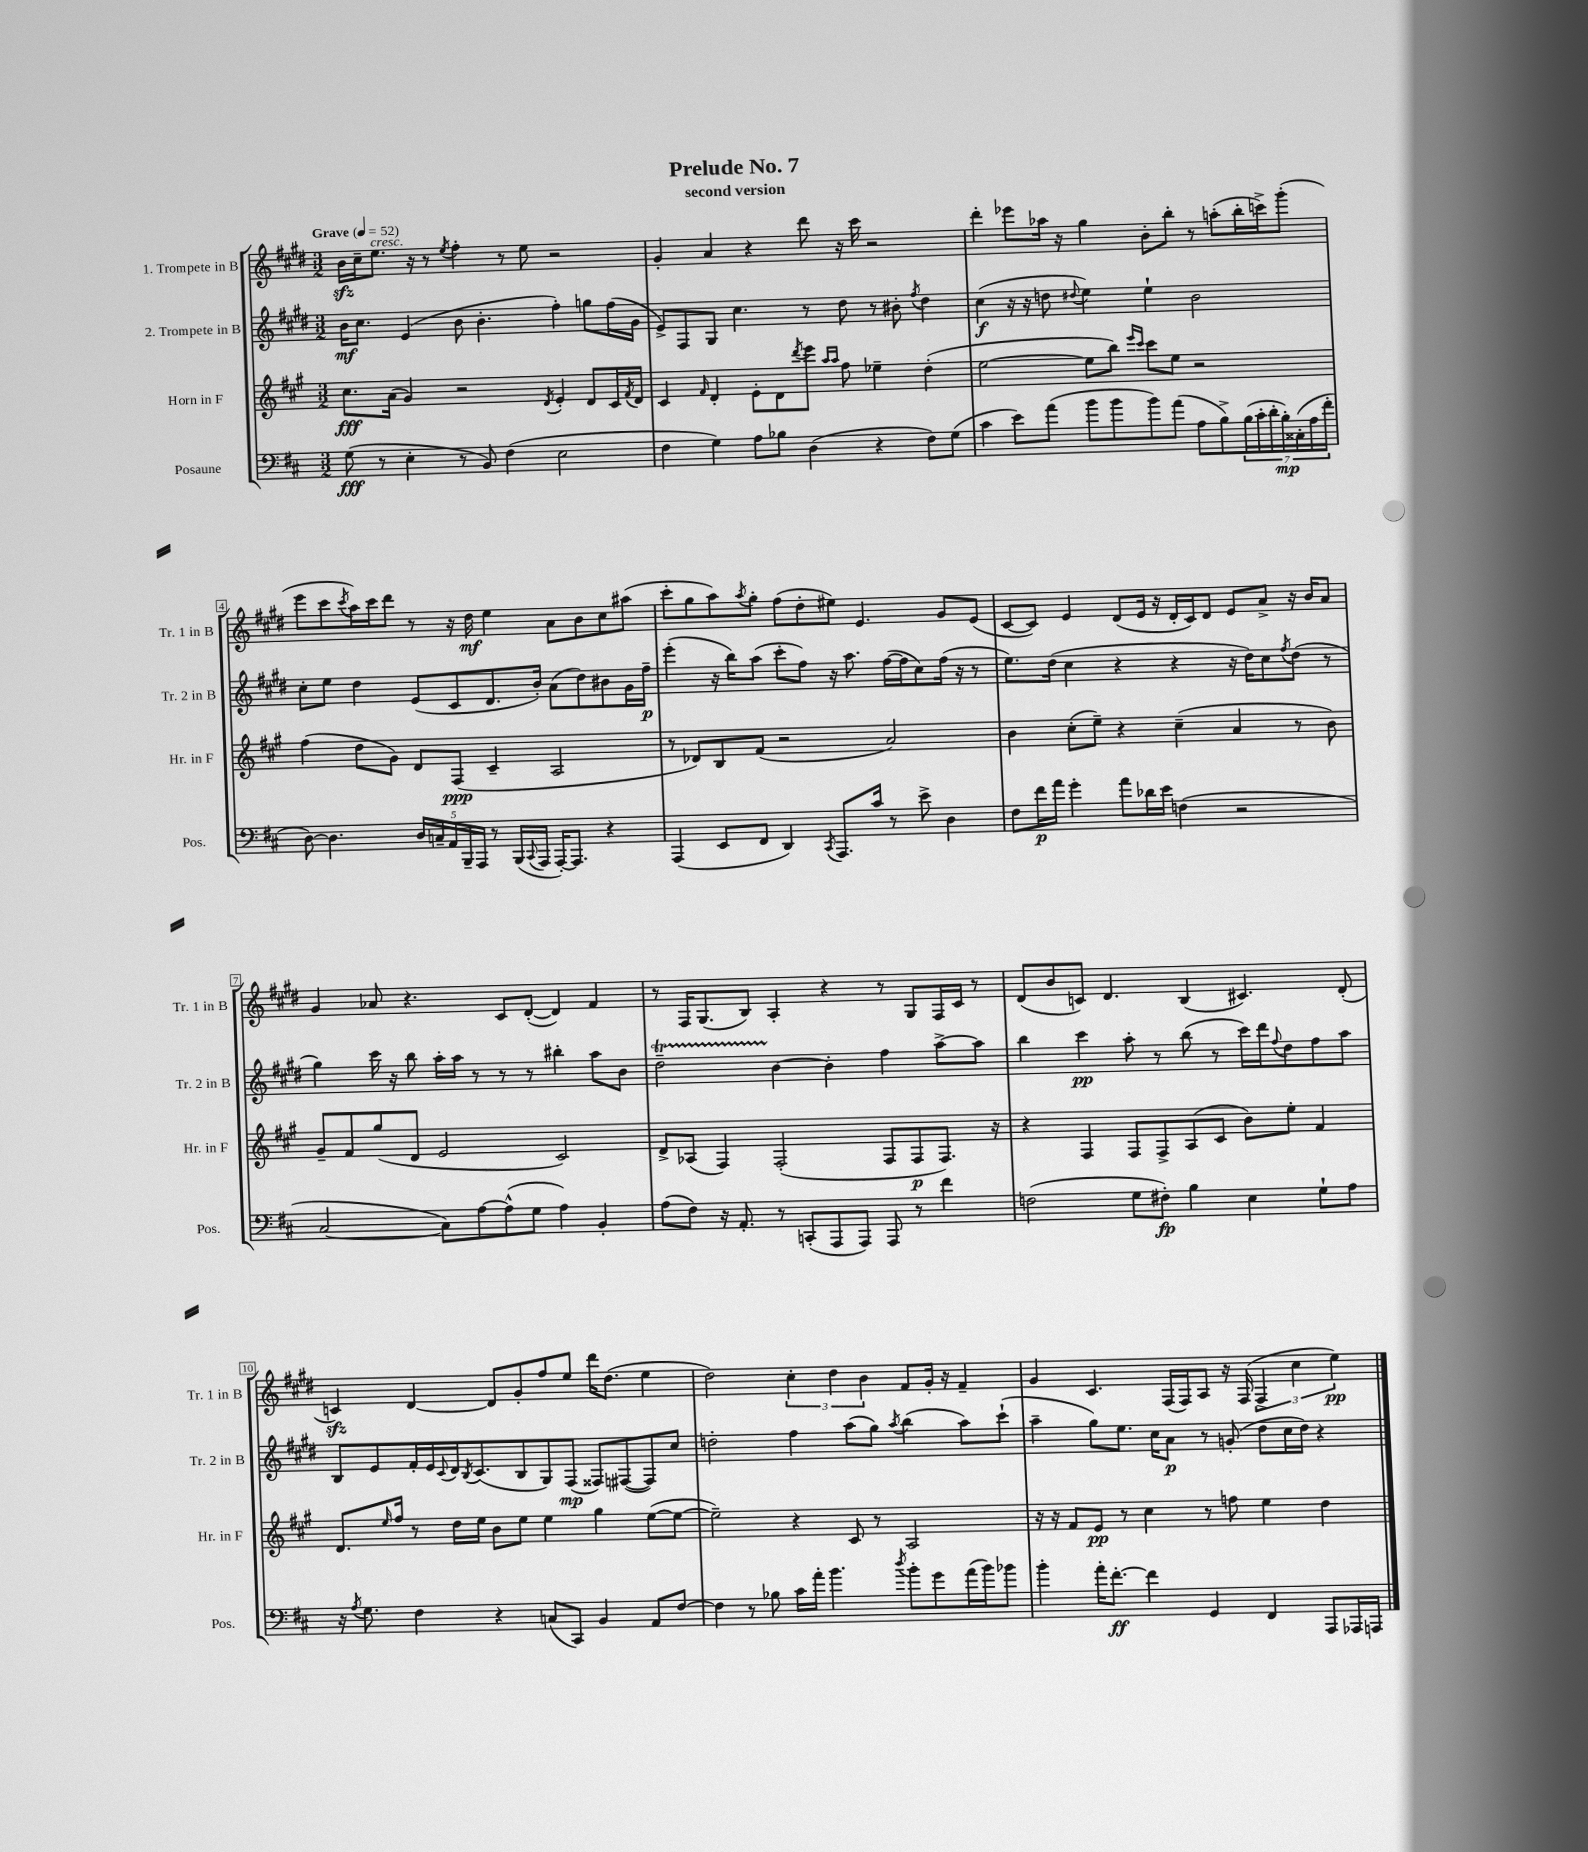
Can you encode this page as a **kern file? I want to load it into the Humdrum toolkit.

**kern	**kern	**kern	**kern
*staff4	*staff3	*staff2	*staff1
*clefF4	*clefG2	*clefG2	*clefG2
*k[f#c#]	*k[f#c#g#]	*k[f#c#g#d#]	*k[f#c#g#d#]
*M3/2	*M3/2	*M3/2	*M3/2
*MM52	*MM52	*MM52	*MM52
(8G	8.cc#	16b	16b
.	.	8.cc#	16cc#~
8r	.	.	8.ee
.	(16a	.	.
4E'	4g#)	(4e	.
.	.	.	16r
.	.	.	8r
.	.	.	8qee
8r	2r	8b	4ff#'
8BB)	.	4.b'	.
(4F#	.	.	8r
.	.	.	8ee
.	8qd	.	.
2E	4e'	4ff#')	2r
.	8d	8gg	.
.	16c#	(16ff#	.
.	8qf#	.	.
.	16d	16g#	.
=	=	=	=
4F#	4c#	8e^)	4g#'
.	.	8F#	.
.	16qqf#	.	.
4G)	4d'	8G#	4a
.	.	4.cc#	.
8A	8e'	.	4r
8B-	8d	.	.
.	8qddd	.	.
(4D	8eee	8r	8ddd#
.	16qqaa	.	.
.	16qqaa	.	.
.	8ff#	8dd#	16r
.	.	.	16ccc#
4r	4ee-~	8r	2r
.	.	8b#'	.
.	.	8qff#	.
8F#)	(4dd'	4dd#	.
(8G	.	.	.
=	=	=	=
4c#	[2ee	(4cc#	4ddd#'
8e)	.	16r	8eee-
.	.	16r	.
(8a	.	8dd	16aa-
.	.	.	16r
.	.	8qqdd#	.
8b	8ee]	4ee)	4gg#
8b	8bb)	.	.
.	16qqeee	.	.
.	16qqccc#	.	.
8b)	8ccc#	4ee`	8b'
(8a	8ee	.	8bb'
8A	2r	2b	8r
8B^)	.	.	(8aa'
(28B	.	.	16bb'
28c#'	.	.	.
.	.	.	16ccc^)
28d'	.	.	.
28B')	.	.	.
.	.	.	(8ggg#'
(28C##'	.	.	.
28A	.	.	.
28f#'	.	.	.
=	=	=	=
[8D)	(4ff#	8cc#'	8eee
4.D]	.	8ee	8ccc#
.	.	.	8qccc#
.	8dd	4dd#	16aa)
.	.	.	16ccc#
.	8g#)	.	8ddd#
20D	8d	(8e	8r
20C~	.	.	.
20AA	.	.	.
.	(8F#	8c#	16r
20BBB~	.	.	.
.	.	.	16dd#
20AAA	.	.	.
8r	4c#~	8.d#	4ee
(16BBB	.	.	.
8qqCC#	.	.	.
16AAA	.	16b')	.
[16AAA')	2A	(8a	8a
8.AAA]	.	.	.
.	.	8dd#)	8b
4r	.	8b#	8cc#
.	.	16g#	(8aa#
.	.	16ff#~	.
=	=	=	=
(4AAA	8r	(4eee'	8ccc#'
.	8d-)	.	8gg#
8EE	8B	16r	8aa)
.	.	16bb)	.
.	.	.	8qaa
8FF#	(8f#	(8aa	8gg#'
4DD)	2r	8ccc#'	(8ff#
.	.	8ff#)	8dd#'
8qCC#	.	.	.
8.AAA	.	16r	8ee#)
.	.	8.aa	.
.	.	.	4.e
16c#	.	.	.
8r	2a)	([16ff#	.
.	.	16ff#]	.
8e^	.	8cc#)	.
4D	.	(16ff#	8g#
.	.	16r	.
.	.	8r	(8e
=	=	=	=
8F#	4b	8.ee)	[8c#
16f#	.	.	8c#])
16a	.	(16dd#	.
4g'	(8cc#'	4cc#	4e
.	8ee~)	.	.
8a	4r	4r	(8d#
16d-	.	.	16e
16e	.	.	16r
(4F	(4cc#~	4r	16d#'
.	.	.	16c#)
.	.	.	8d#
2r	4a	16r	8e
.	.	16dd#)	.
.	.	8cc#	8a^
.	.	8qff#	.
.	8r	(8dd#	16r
.	.	.	16b
.	8b)	8r	8a
=	=	=	=
[2C#	8g#~	4gg#)	4g#
.	8f#	.	.
.	(8gg#	16ccc#	8a-
.	.	16r	.
.	8d	8bb	4.r
8C#])	2e	16aa'	.
.	.	16aa	.
[8A	.	8r	.
(8A^^]	.	8r	8c#
8G	.	8r	([8d#'
4A)	2c#)	4bb#'	4d#])
4BB'	.	8aa	4f#
.	.	8b	.
=	=	=	=
(8A	8d^	2dd#~	8r
8F#)	(8A-	.	16F#
.	.	.	(8.G#
16r	4F#)	.	.
8.AA'	.	.	.
.	.	.	8B)
8r	(2F#'	[4b	4A'
(8CC'	.	.	.
8AAA	.	4b']	4r
8AAA)	.	.	.
8AAA	8F#	4ff#	8r
8r	8F#	.	8G#
4f#	8.F#)	[8aa^	16F#
.	.	.	16c#
.	.	8aa]	8r
.	16r	.	.
=	=	=	=
(2F	4r	4bb	(8d#
.	.	.	8b
.	4F#	4ccc#	8c)
.	.	.	4.d#
8G	8F#	8aa'	.
8F#')	8F#^	8r	.
4B	(8A	(8bb	(4B
.	8c#	8r	.
4E	8b)	16ccc#)	4.c#)
.	.	16ddd#	.
.	.	8qqff#	.
.	8ee'	8dd#	.
8G`	4f#	8ff#	.
8A	.	8aa	(8d#'
=	=	=	=
16r	8.d	8B	4c)
8qA	.	.	.
8.G	.	.	.
.	.	8e	.
.	16qqee	.	.
.	16ff#	.	.
4F#	8r	16f#'	[4d#
.	.	16e	.
.	.	8qqc#	.
.	16dd	16d#	.
.	.	8qB	.
.	16ee	(8.c#	.
4r	8b	.	8d#]
.	8ee	8B	8g#'
(8C	4ee	8G#)	8ff#
8CC#)	.	(8F#	8ee
4BB	4gg#	8F##)	16ddd#
.	.	.	(8.dd#
.	.	([8F#	.
8AA	([8ee	8F#])	4ee
[8F#	8ee_	8cc#	.
=	=	=	=
4F#]	2ee~])	2dd'	2dd#)
8r	.	.	.
8B-	.	.	.
16c#	4r	4ff#	6cc#'
16a'	.	.	.
4.b	.	.	.
.	.	.	6dd#
.	8c#	(8aa	.
.	.	.	6b
.	8r	8gg#)	.
8qdd	.	8qaa	.
8b'	2A	(4bb	8f#
8g	.	.	16g#'
.	.	.	16r
(16a	.	8aa)	4f#~
16b)	.	.	.
8b-	.	(8ccc#`	.
=	=	=	=
4b'	16r	4aa~	4g#
.	16r	.	.
.	8f#	.	.
16a'	8e	8gg#)	4.c#
[8.f#'	.	.	.
.	8r	8.ee	.
4f#]	4cc#	.	.
.	.	16cc#	.
.	.	8a	(16F#
.	.	.	16F#)
4GG	8r	8r	8A
.	8ff	(8g'	16r
.	.	.	(16F#
4FF#	4ee	8dd#	6F#^
.	.	16cc#	.
.	.	.	6cc#
.	.	16dd#)	.
8AAA	4dd	4r	.
.	.	.	6ee)
16AAA-	.	.	.
16AAA	.	.	.
==	==	==	==
*-	*-	*-	*-
